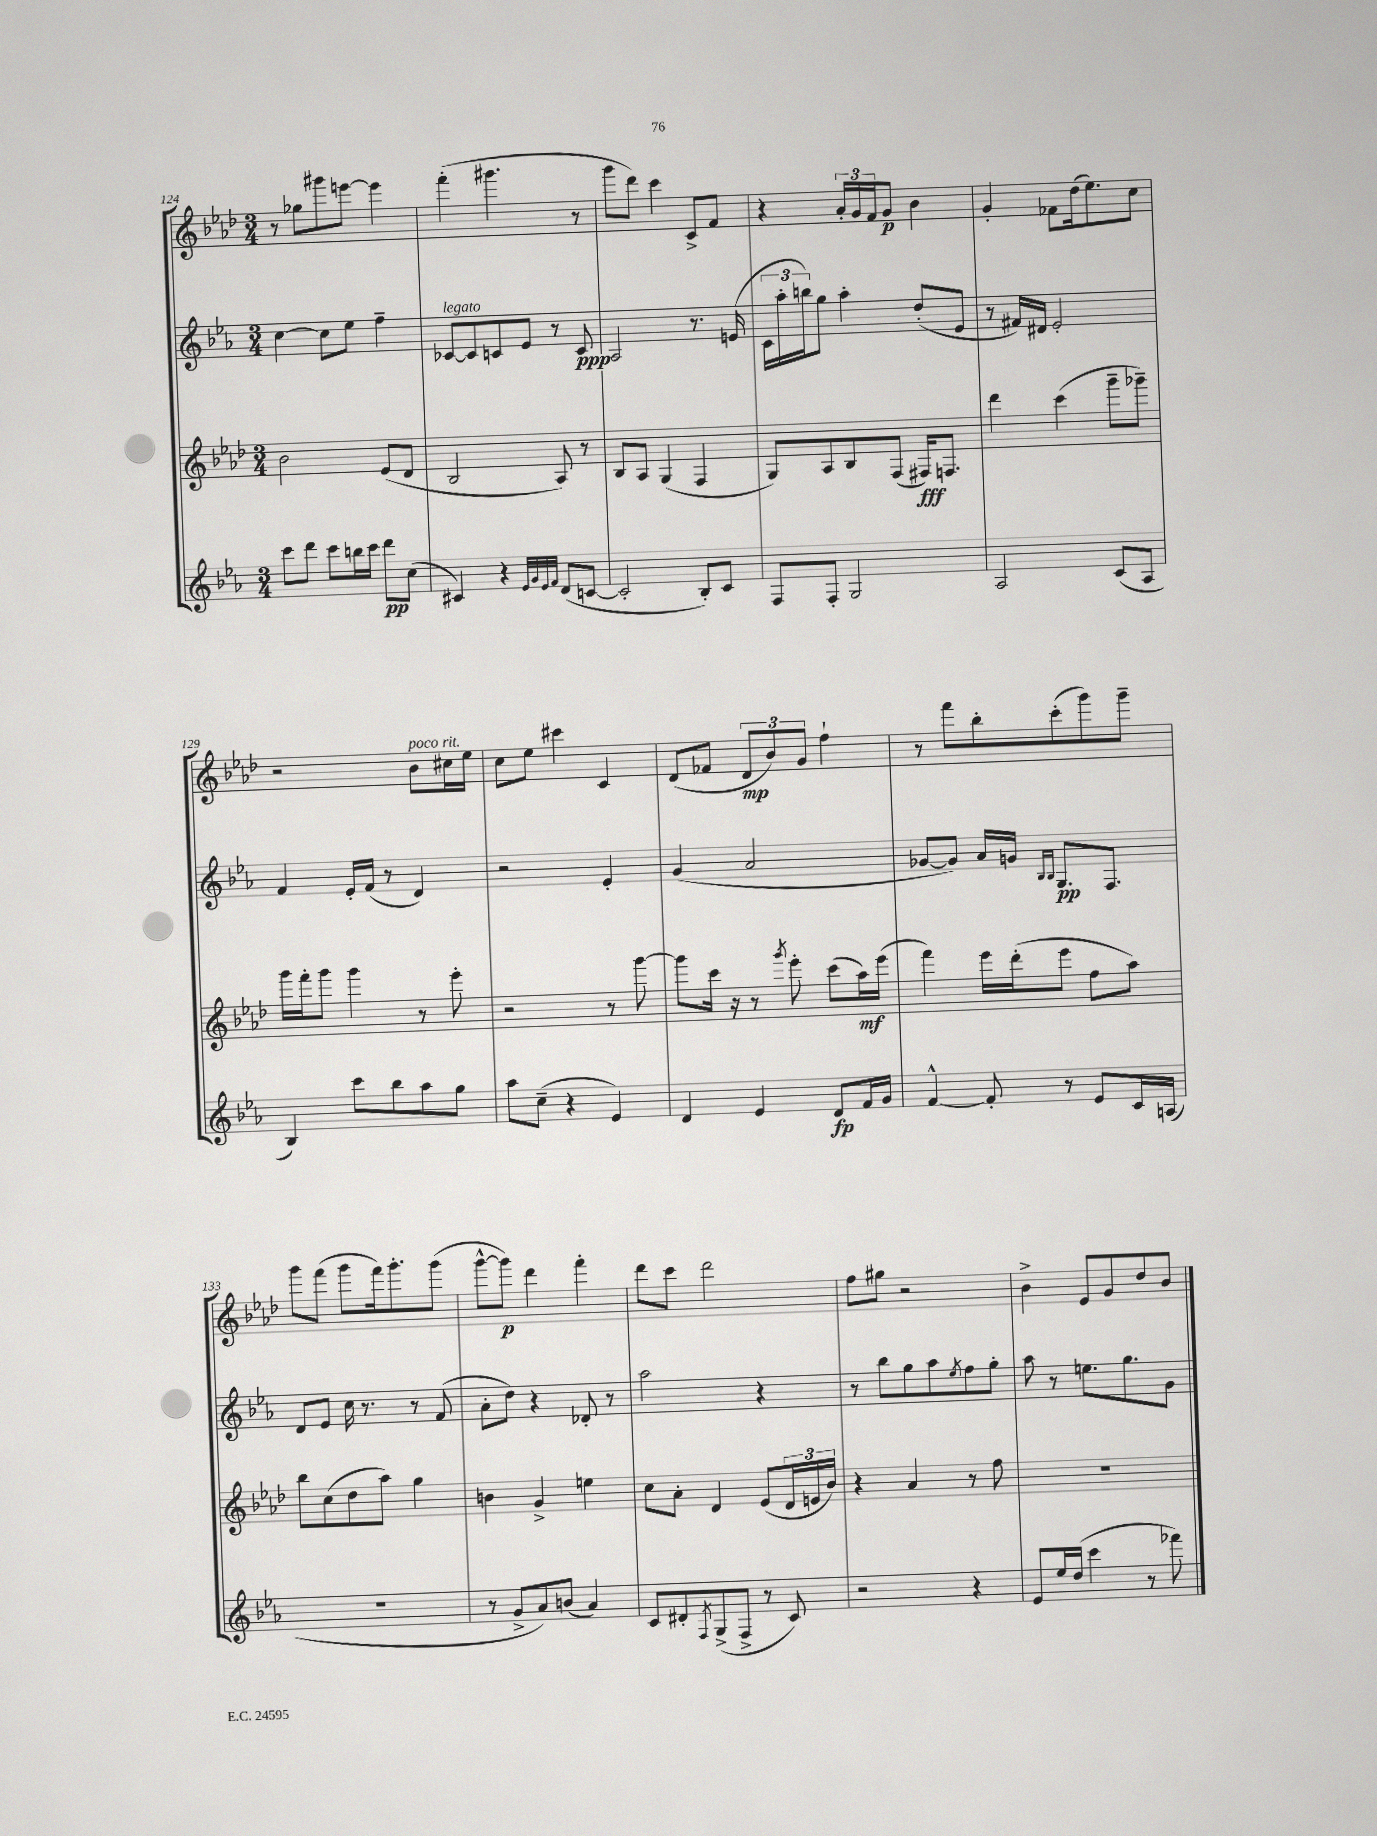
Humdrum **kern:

**kern	**dynam	**kern	**dynam	**kern	**dynam	**kern	**dynam
*part4	*part4	*part3	*part3	*part2	*part2	*part1	*part1
*staff4	*staff4	*staff3	*staff3	*staff2	*staff2	*staff1	*staff1
*clefG2	*	*clefG2	*	*clefG2	*	*clefG2	*
*k[b-e-a-]	*	*k[b-e-a-d-]	*	*k[b-e-a-]	*	*k[b-e-a-d-]	*
*M3/4	*	*M3/4	*	*M3/4	*	*M3/4	*
=124	=124	=124	=124	=124	=124	=124	=124
8ccc\L	.	2b-\	.	[4cc\	.	8r	.
8ddd\J	.	.	.	.	.	8gg-X\L	.
8ccc\L	.	.	.	8cc\L]	.	8ggg#X\	.
16bbn\L	.	.	.	8ee-\J	.	[8eeen\J	.
16ccc\JJ	.	.	.	.	.	.	.
8ddd\L	pp	(8e-/L	.	4ff~\	.	4eee\]	.
(8cc\J	.	8d-/J	.	.	.	.	.
=125	=125	=125	=125	=125	=125	=125	=125
!	!	!	!	!LO:TX:a:i:t=legato	!	!	!
4c#X/)	.	2B-/	.	[8c-X/L	.	(4fff'\	.
.	.	.	.	8c-/]	.	.	.
4r	.	.	.	8cn/	.	4.ggg#X\	.
.	.	.	.	8e-/J	.	.	.
32qqe-/LLL	.	.	.	.	.	.	.
32qqg/	.	.	.	.	.	.	.
32qqe-/	.	.	.	.	.	.	.
32qqf/JJJ	.	.	.	.	.	.	.
(8d/L	.	8A-/)	.	8r	.	.	.
[8cn/J	.	8r	.	8c/	ppp	8r	.
=126	=126	=126	=126	=126	=126	=126	=126
2c'/]	.	8B-/L	.	2A-/	.	8ggg\L	.
.	.	8A-/J	.	.	.	8ddd-\J)	.
.	.	(4G/	.	.	.	4ccc\	.
8B-'/L)	.	4F/	.	8.r	.	8c^/L	.
8c/J	.	.	.	.	.	8f/J	.
.	.	.	.	(16en/	.	.	.
=127	=127	=127	=127	=127	=127	=127	=127
8F/L	.	8G/L)	.	24c\LL	.	4r	.
.	.	.	.	24aa-'\	.	.	.
.	.	.	.	24bbn\J)	.	.	.
8F'/J	.	8A-/	.	8gg\J	.	.	.
2G/	.	8B-/	.	4aa-'\	.	24a-'/LL	.
.	.	.	.	.	.	24g/	.
.	.	.	.	.	.	24f/J	.
.	.	(8F/J	.	.	.	8g/J	p
.	.	16F#X/KL)	fff	(8dd'/L	.	4b-\	.
.	.	8.Fn/J	.	.	.	.	.
.	.	.	.	8e-/J	.	.	.
=128	=128	=128	=128	=128	=128	=128	=128
2A-/	.	4ddd-\	.	8r	.	4g'/	.
.	.	.	.	16f#X/LL)	.	.	.
.	.	.	.	16d#X/JJ	.	.	.
.	.	(4ccc\	.	2e-'/	.	8f-X\L	.
.	.	.	.	.	.	(16dd-\k	.
.	.	.	.	.	.	8.ee-\)	.
(8c/L	.	8ggg~\L	.	.	.	.	.
8A-/J	.	8ggg-X~\J)	.	.	.	8cc\J	.
!!LO:LB:g=z
=129	=129	=129	=129	=129	=129	=129	=129
4B-/)	.	16ggg\LL	.	4f/	.	2r	.
.	.	16fff'\J	.	.	.	.	.
.	.	8ggg\J	.	.	.	.	.
8ccc\L	.	4ggg\	.	16e-'/LL	.	.	.
.	.	.	.	(16f/JJ	.	.	.
8bb-\	.	.	.	8r	.	.	.
!	!	!	!	!	!	!LO:TX:a:i:t=poco rit.	!
8aa-\	.	8r	.	4d/)	.	8b-\L	.
8gg\J	.	8eee-'\	.	.	.	16cc#X\L	.
.	.	.	.	.	.	16ee-\JJ	.
=130	=130	=130	=130	=130	=130	=130	=130
8aa-\L	.	2r	.	2r	.	8cc\L	.
(8cc~\J	.	.	.	.	.	8ee-\J	.
4r	.	.	.	.	.	4ccc#X\	.
4e-/)	.	8r	.	4e-'/	.	4c/	.
.	.	[8ggg\	.	.	.	.	.
=131	=131	=131	=131	=131	=131	=131	=131
4d/	.	8ggg\L]	.	(4g/	.	(8d-/L	.
.	.	16ccc\Jk	.	.	.	8f-X/J	.
.	.	16r	.	.	.	.	.
4e-/	.	8r	.	2a-/	.	12d-/L	mp
.	.	.	.	.	.	12b-/)	.
.	.	8qggg/	.	.	.	.	.
.	.	8eee-'\	.	.	.	.	.
.	.	.	.	.	.	12g/J	.
8d/L	fp	(8ccc\L	.	.	.	4ff`\	.
16f/L	.	16aa-\L)	mf	.	.	.	.
16g/JJ	.	(16eee-\JJ	.	.	.	.	.
=132	=132	=132	=132	=132	=132	=132	=132
[4f^^/	.	4fff\)	.	[8g-X/L	.	8r	.
.	.	.	.	8g-/J])	.	8fff\L	.
8f'/]	.	16eee-\LL	.	16a-/LL	.	8bb-'\	.
.	.	(16ddd-'\J	.	16gn/JJ	.	.	.
.	.	.	.	16qqB-/LL	.	.	.
.	.	.	.	16qqB-/JJ	.	.	.
8r	.	8eee-\J	.	8.G/L	pp	(8ccc'\	.
8e-/L	.	8ff\L	.	.	.	8ggg\)	.
.	.	.	.	8.F/J	.	.	.
16c/L	.	8aa-\J)	.	.	.	8ggg~\J	.
(16An/JJ	.	.	.	.	.	.	.
!!LO:LB:g=z
=133	=133	=133	=133	=133	=133	=133	=133
2.r	.	8bb-\L	.	8d/L	.	8ggg\L	.
.	.	(8cc\	.	8e-/J	.	(8fff\J	.
.	.	8dd-\	.	16cc\	.	8ggg\L	.
.	.	.	.	8.r	.	.	.
.	.	8aa-\J)	.	.	.	16fff\k)	.
.	.	.	.	.	.	8.ggg'\	.
.	.	4gg\	.	8r	.	.	.
.	.	.	.	(8f/	.	(8ggg\J	.
=134	=134	=134	=134	=134	=134	=134	=134
8r	.	4bn\	.	8a-'\L	.	[8ggg^^\L	.
8g^/L	.	.	.	8dd\J)	.	8ggg\J])	p
8a-/)	.	4g^/	.	4r	.	4ddd-\	.
(8bn/J	.	.	.	.	.	.	.
4a-/)	.	4een\	.	8d-X'/	.	4fff'\	.
.	.	.	.	8r	.	.	.
=135	=135	=135	=135	=135	=135	=135	=135
8c/L	.	8cc\L	.	2aa-\	.	8ddd-\L	.
8d#X'/	.	8a-'\J	.	.	.	8ccc\J	.
8qF/	.	.	.	.	.	.	.
(8G^/	.	4d-/	.	.	.	2ddd-\	.
8F^/J	.	.	.	.	.	.	.
8r	.	(8e-/L	.	4r	.	.	.
8c/)	.	24d-/L	.	.	.	.	.
.	.	24en/	.	.	.	.	.
.	.	24b-/JJ)	.	.	.	.	.
=136	=136	=136	=136	=136	=136	=136	=136
2r	.	4r	.	8r	.	8ff\L	.
.	.	.	.	8bb-\L	.	8gg#X\J	.
.	.	4a-/	.	8gg\	.	2r	.
.	.	.	.	8aa-\	.	.	.
.	.	.	.	8qee-/	.	.	.
4r	.	8r	.	8ff\	.	.	.
.	.	8ff\	.	8gg'\J	.	.	.
=137	=137	=137	=137	=137	=137	=137	=137
8e-/L	.	2.r	.	8aa-\	.	4b-^\	.
16ee-/L	.	.	.	8r	.	.	.
(16dd/JJ	.	.	.	.	.	.	.
4ccc\	.	.	.	8.een\L	.	8e-/L	.
.	.	.	.	.	.	8g/	.
.	.	.	.	8.gg\	.	.	.
8r	.	.	.	.	.	8dd-/	.
8fff-X\)	.	.	.	8g\J	.	8b-/J	.
==	==	==	==	==	==	==	==
*-	*-	*-	*-	*-	*-	*-	*-
